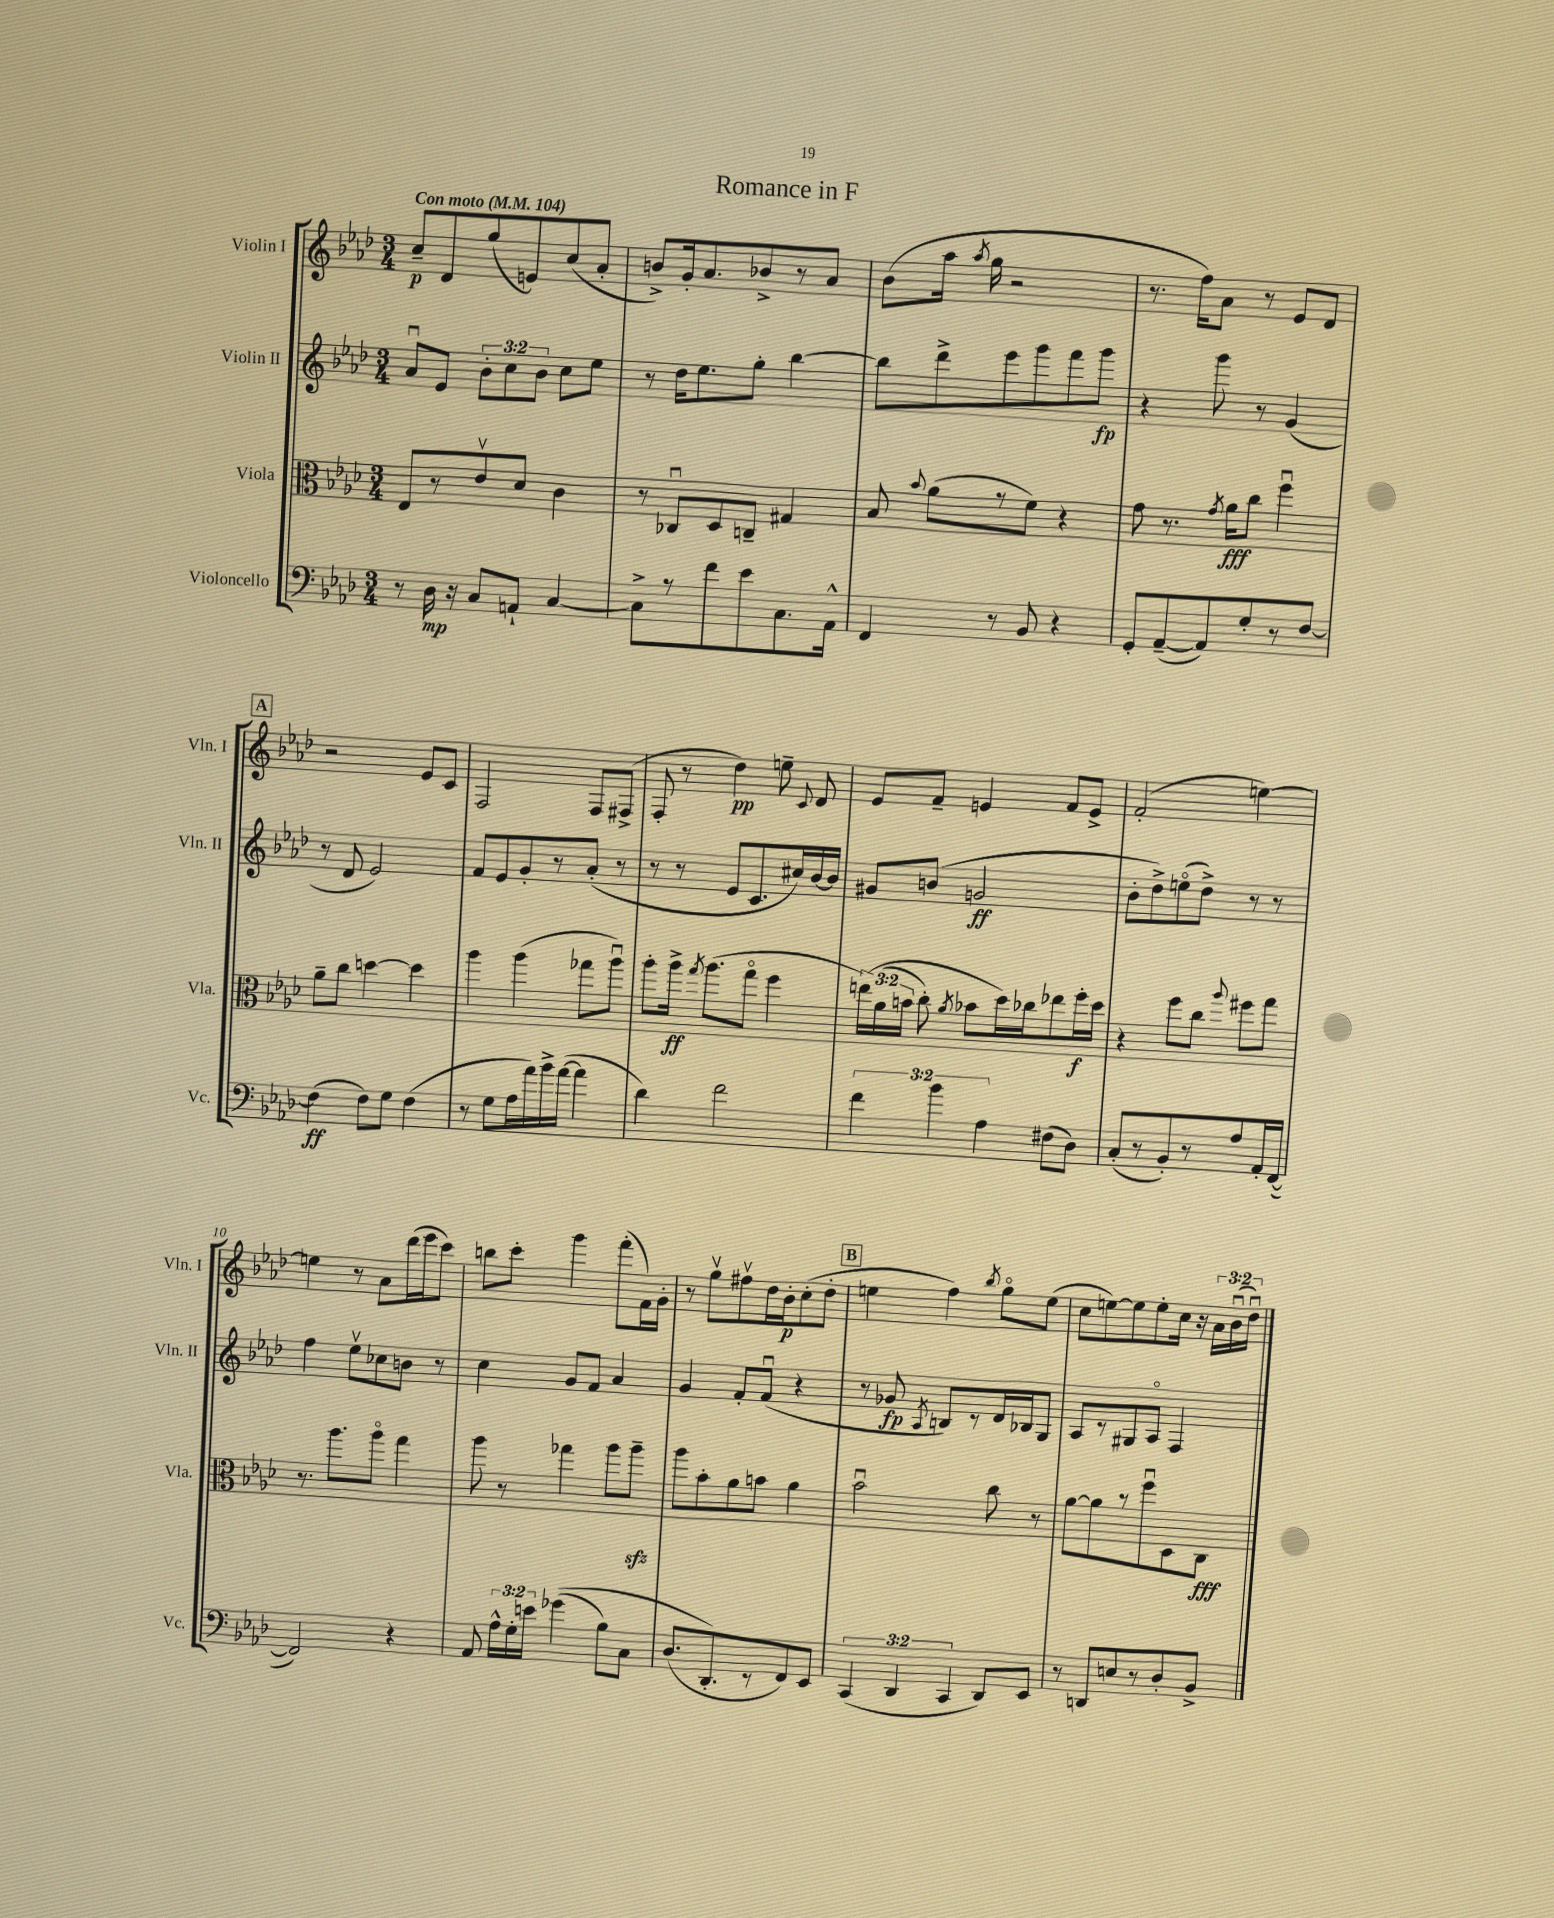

**kern	**kern	**kern	**kern
*staff4	*staff3	*staff2	*staff1
*clefF4	*clefC3	*clefG2	*clefG2
*k[b-e-a-d-]	*k[b-e-a-d-]	*k[b-e-a-d-]	*k[b-e-a-d-]
*M3/4	*M3/4	*M3/4	*M3/4
*MM104	*MM104	*MM104	*MM104
8r	8E-	8a-u	8cc~
16D-	8r	8e-	8d-
16r	.	.	.
8C	8e-v	12b-'	(8gg
.	.	12cc	.
8AA`	8d-	.	8e)
.	.	12b-	.
[4C	4c	8cc	(8cc
.	.	8ee-	8a-'
=	=	=	=
8C^]	8r	8r	8b^)
8r	8C-u	16dd-	16g'
.	.	8.ee-	8.a-
8f	8D-	.	.
8e-	8C~	8gg'	8b-^
8.C	4G#	[4bb-	8r
.	.	.	8a-
16AA-^^	.	.	.
=	=	=	=
4FF	8B-	8bb-]	(8b-
.	8qqb-	.	.
.	(8a-	8ddd-^	16aa-
.	.	.	8qaa-
.	.	.	16gg
8r	8r	8eee-	2r
8BB-	8f)	8ggg	.
4r	4r	8fff	.
.	.	8ggg	.
=	=	=	=
8GG'	8g	4r	8.r
([8AA-~	8.r	.	.
.	.	.	16ff)
8AA-])	.	8ggg	8a-
.	8qg	.	.
.	16a-	.	.
8G'	8cc	8r	8r
8r	4ffu	(4g	8e-
[8F	.	.	8d-
=	=	=	=
(4F]	8a-~	8r	2r
.	8cc	8d-	.
8F)	[4dd	2e-)	.
8G	.	.	.
(4F	4dd]	.	8e-
.	.	.	8c
=	=	=	=
8r	4aa-	8f	2F
8G	.	8e-	.
16A-	(4aa-	8g'	.
16a-)	.	.	.
16b-^	.	8r	.
([16a-	.	.	.
4a-]	8gg-	(8a-'	8F
.	8aa-u)	8r	(8F#^
=	=	=	=
4d-)	8aa-'	8r	8F'
.	16aa-^	8r	8r
.	8qgg	.	.
.	(8.aa-	.	.
2f	.	8e-	4dd-)
.	8ggo	8.c	.
.	4ff	.	8ee~
.	.	16cc#)	.
.	.	.	8qqc
.	.	[16b-	8d-
.	.	16b-]	.
=	=	=	=
6f	&(24ee)	8g#	8e-
.	(24a-	.	.
.	24b	.	.
.	8cc')	(8b	8f~
6b-	.	.	.
.	8qa-	.	.
.	8b-	2g	4e
6A-	.	.	.
.	16dd-&)	.	.
.	16cc-	.	.
(8F#	8ee-	.	8f
8D-)	16ff'	.	8e^
.	16dd-	.	.
=	=	=	=
(8C'	4r	8b-'	(2f'
8r	.	8dd-^)	.
8BB-')	8ff	(8eeo	.
8r	8cc	8dd-^)	.
.	8qqaa-	.	.
8A-	8ff#	8r	[4ee)
16AA-'	8gg	8r	.
([16FF	.	.	.
=	=	=	=
2FF])	8.r	4ff	4ee]
.	8.aa-	.	.
.	.	8ee-v	8r
.	8aa-o	8cc-	8a-
4r	4gg	8b	(16ddd-
.	.	.	16eee-
.	.	8r	8ccc)
=	=	=	=
8AA-	8aa-	4cc	8bb
24A-^^	8r	.	8ccc'
24G'	.	.	.
24e	.	.	.
&((4g-	4gg-	8g	4ggg
.	.	8f	.
8B-)	8aa-	4a-	(8fff'
8C	8aa-~	.	16f)
.	.	.	16g'
=	=	=	=
(8.D-	8aa-	4g	8r
.	8b-'	.	8ggv
8.DD-'&)	.	.	.
.	8a-	8f'	8ff#v
8r	8b	(8fu	16dd-
.	.	.	16b-'
8FF)	4a-	4r	(8cc'
8EE-	.	.	8dd-'
=	=	=	=
(6CC	2b-u	8r	4ee
.	.	8g-	.
6DD-	.	.	.
.	.	8qA-	.
.	.	8B)	4ff)
6CC	.	.	.
.	.	8r	.
.	.	.	8qbb-
8DD-)	8cc	16d-	8ggo
.	.	16B-	.
8EE-	8r	8G	(8ee
=	=	=	=
8r	[8a-	8A-	8cc
8DD	8a-]	8r	[8ee)
8E	8r	8G#	8ee]
8r	8ffu	8A-o	8ee'
8D-'	8D-	4F	16cc
.	.	.	16r
8BB-^	8C	.	24a-
.	.	.	(24b-u
.	.	.	24dd-u)
==	==	==	==
*-	*-	*-	*-
